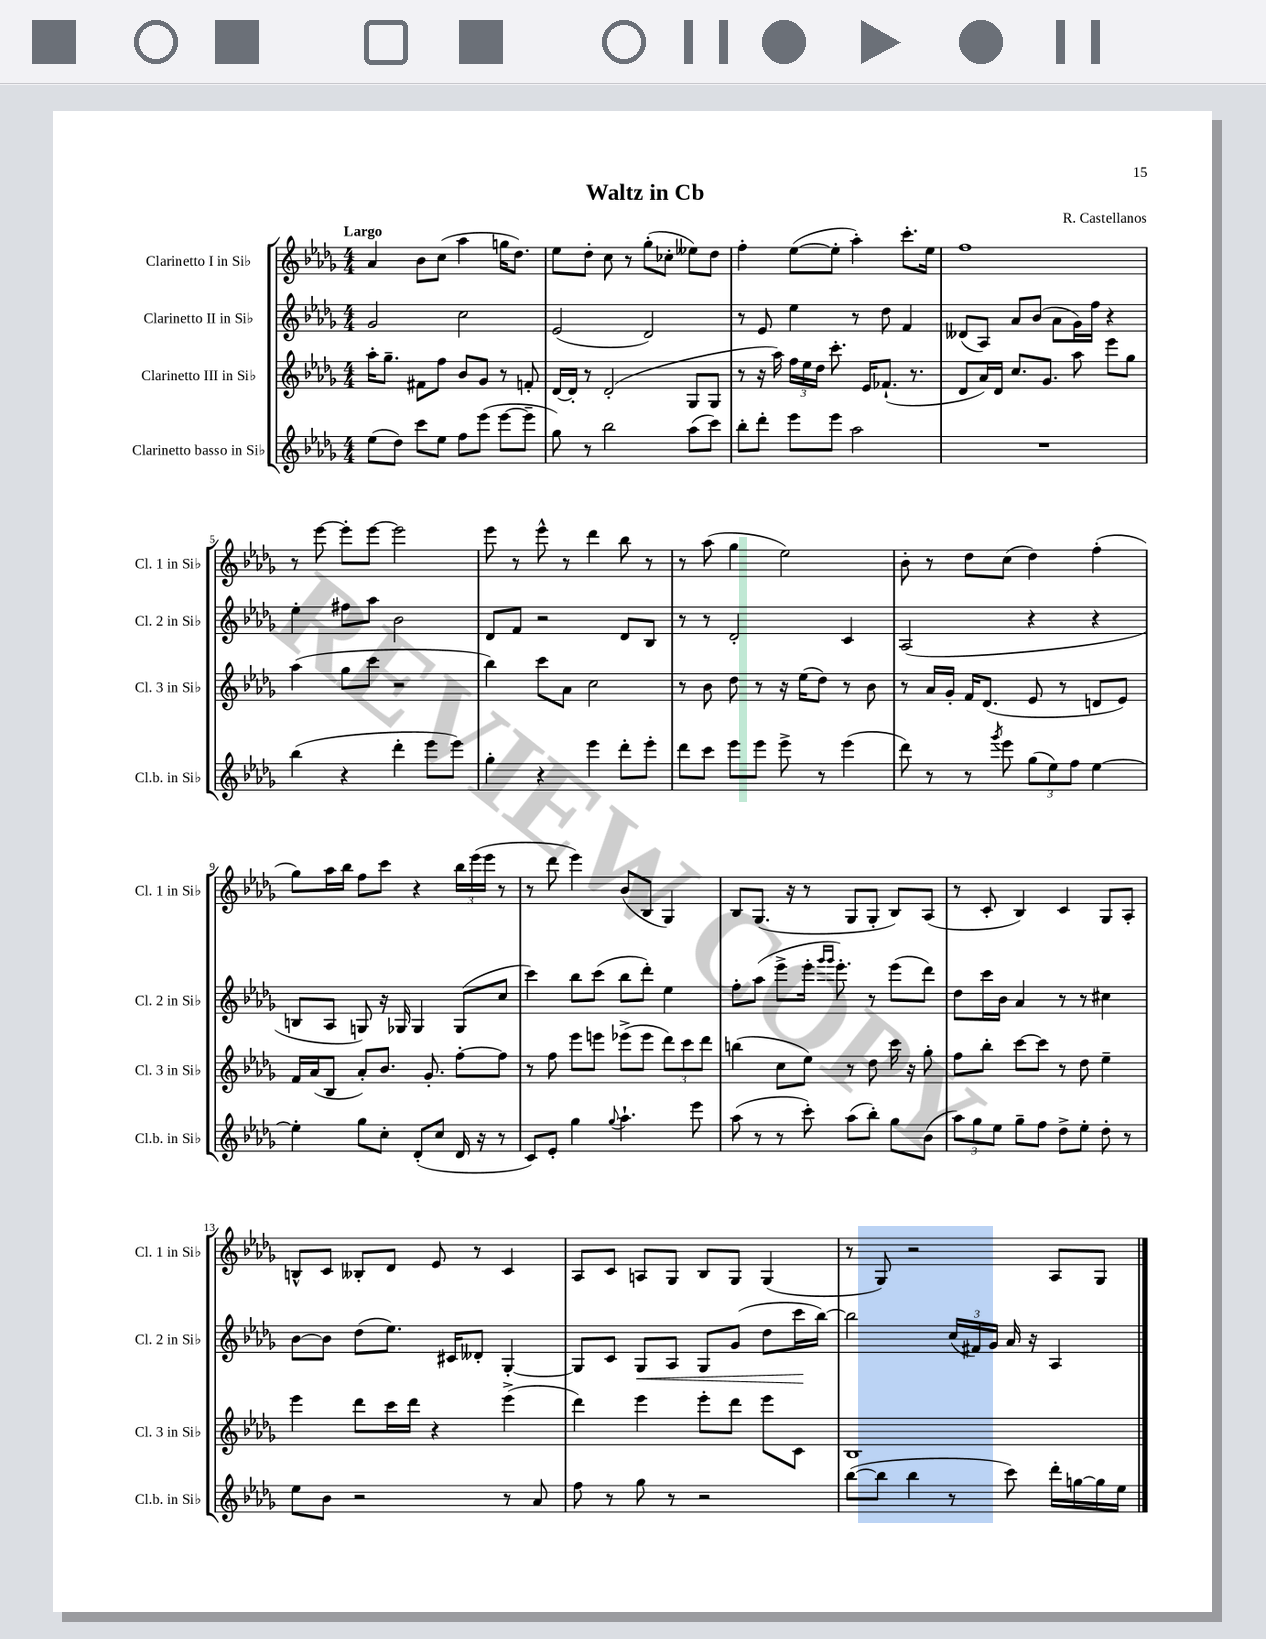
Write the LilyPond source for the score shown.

\header { title = "Waltz in Cb" composer = "R. Castellanos" }
<<
\new StaffGroup <<
\new Staff = "s0" \with { instrumentName = "Clarinetto I in Sib" shortInstrumentName = "Cl. 1 in Sib" } {
    \clef treble \key des \major \numericTimeSignature \time 4/4 \tempo "Largo"
    \autoBeamOff aes'4 bes'8[ c''8]( aes''4 g''16[ des''8.]) |
    ees''8[ des''8]-. c''8 r8 ges''8[-.( ces''8]-. eeses''8[) des''8] |
    f''4-. ees''8[~( ees''8]-. aes''4-.) c'''8.[-. ees''16] |
    f''1 |
    r8 ees'''8~ ees'''8[-. ees'''8]~ ees'''2 |
    ees'''8 r8 ees'''8-^ r8 des'''4 bes''8 r8 |
    r8 aes''8( ges''4 ees''2) |
    bes'8-. r8 des''8[ c''8]( des''4) f''4-.( |
    ges''8[) aes''16 bes''16] f''8[ c'''8] r4 \tuplet 3/2 { bes''16[ ees'''16( ees'''16] } r8 |
    r8 des'''8 ees'''4) bes'8[( bes8] ges4) |
    bes8[ ges8.]( r16 r8 ges8[ ges8]-. bes8[) aes8]( |
    r8 c'8-. bes4) c'4 ges8[ aes8]-. |
    b8[-^ c'8] beses8[-. des'8] ees'8 r8 c'4 |
    aes8[ c'8] a8[ ges8] bes8[ ges8] ges4( |
    r8 ges8) r2 aes8[ ges8] \bar "|." |
}
\new Staff = "s1" \with { instrumentName = "Clarinetto II in Sib" shortInstrumentName = "Cl. 2 in Sib" } {
    \clef treble \key des \major \numericTimeSignature \time 4/4
    \autoBeamOff ges'2 c''2 |
    ees'2( des'2) |
    r8 ees'8 ees''4 r8 des''8 f'4 |
    deses'8[( aes8]) aes'8[ bes'8]( aes'8[ ges'16) f''16] r4 |
    ees''4-. fis''8[ aes''8] bes'2 |
    des'8[ f'8] r2 des'8[ bes8] |
    r8 r8 des'2-. c'4 |
    aes2( r4 r4 |
    b8[ aes8] g8) r16 ges16 ges4 ges8[( c''8] |
    c'''4) bes''8[ c'''8]( bes''8[ des'''8]-.) ees''4 |
    f''8[-. aes''8]( ees'''8[-> ees'''16]-. \grace { ges'''16[ ges'''16] } ees'''8.-.) r8 ees'''8[( des'''8]) |
    des''8[ c'''16 bes'16] aes'4 r8 r8 cis''4 |
    bes'8[~ bes'8] des''8[( ees''8.]) cis'16[ deses'8]-. ges4~-. |
    ges8[ c'8] ges8[\< aes8] ges8[ ges'8]( des''8[ c'''16\! bes''16]~) |
    bes''2 \tuplet 3/2 { c''16[( fis'16) ges'16] } aes'16 r16 aes4 \bar "|." |
}
\new Staff = "s2" \with { instrumentName = "Clarinetto III in Sib" shortInstrumentName = "Cl. 3 in Sib" } {
    \clef treble \key des \major \numericTimeSignature \time 4/4
    \autoBeamOff aes''16[-. ges''8.]-- fis'8[ f''8] bes'8[ ges'8] r8 f'8-. |
    des'16[~ des'16]-. r8 des'2-.( ges8[ ges8] |
    r8 r16 aes''16) \tuplet 3/2 { f''16[ ees''16 des''16] } c'''8.-. ees'16[ fes'8.]-!( r8. |
    des'8[ aes'16) des'16] c''8.[ ges'8.] aes''8 ees'''8[ ges''8] |
    aes''4( ges''8[ c'''8] r2 |
    bes''4) c'''8[ aes'8] c''2 |
    r8 bes'8 des''8 r8 r16 ees''16[( des''8]) r8 bes'8 |
    r8 aes'16[ ges'16]-. f'16[ des'8.]( ees'8 r8 d'8[ ees'8]) |
    f'16[ aes'16( bes8] aes'8[-.) bes'8.] ges'8.-. f''8[~-. f''8] |
    r8 f''8 ees'''8[ e'''8] ees'''8[->( ees'''8] \tuplet 3/2 { des'''8[) c'''8 des'''8] } |
    b''4( c''8[ ees''8]) r8 des''8 c'''16 r16 ges''8-. |
    f''8[ bes''8]-. c'''8[~ c'''8] r8 des''8 ees''4-- |
    ees'''4 des'''8[ c'''16 des'''16] r4 ees'''4->( |
    des'''4) ees'''4 ees'''8[-. des'''8] ees'''8[ c'8] |
    bes1 \bar "|." |
}
\new Staff = "s3" \with { instrumentName = "Clarinetto basso in Sib" shortInstrumentName = "Cl.b. in Sib" } {
    \clef treble \key des \major \numericTimeSignature \time 4/4
    \autoBeamOff ees''8[( des''8]) c'''8[ ees''8] f''8[ ees'''8]( ees'''8[~ ees'''8]-- |
    ges''8) r8 bes''2 aes''8[( c'''8]) |
    bes''8[-. des'''8]-. ees'''8[ ees'''8] aes''2 |
    R1 |
    bes''4( r4 des'''4-. ees'''8[ ees'''8]) |
    ges''4-. r4 ees'''4 des'''8[-. ees'''8]-. |
    des'''8[ c'''8] ees'''8[ ees'''8] ees'''8-> r8 ees'''4( |
    des'''8) r8 r8 \acciaccatura { ges'''8 } ees'''8 \tuplet 3/2 { ges''8[( ees''8) f''8] } ees''4~ |
    ees''4-. ges''8[ c''8]-. des'8[-.( c''8] des'16 r16 r8 |
    c'8[) ees'8]-. ges''4 \appoggiatura { ges''8 } aes''4.-! ees'''8 |
    aes''8( r8 r8 c'''8-.) aes''8[( bes''8]-.) ges''8[ bes'8]( |
    \tuplet 3/2 { aes''8[) ges''8 ees''8] } ges''8[-- f''8] des''8[-> ees''8]-. des''8-. r8 |
    ees''8[ bes'8] r2 r8 aes'8 |
    f''8 r8 ges''8 r8 r2 |
    bes''8[~( bes''8] bes''4 r8 c'''8) des'''16[-. g''16~ g''16 ees''16] \bar "|." |
}
>>
>>
